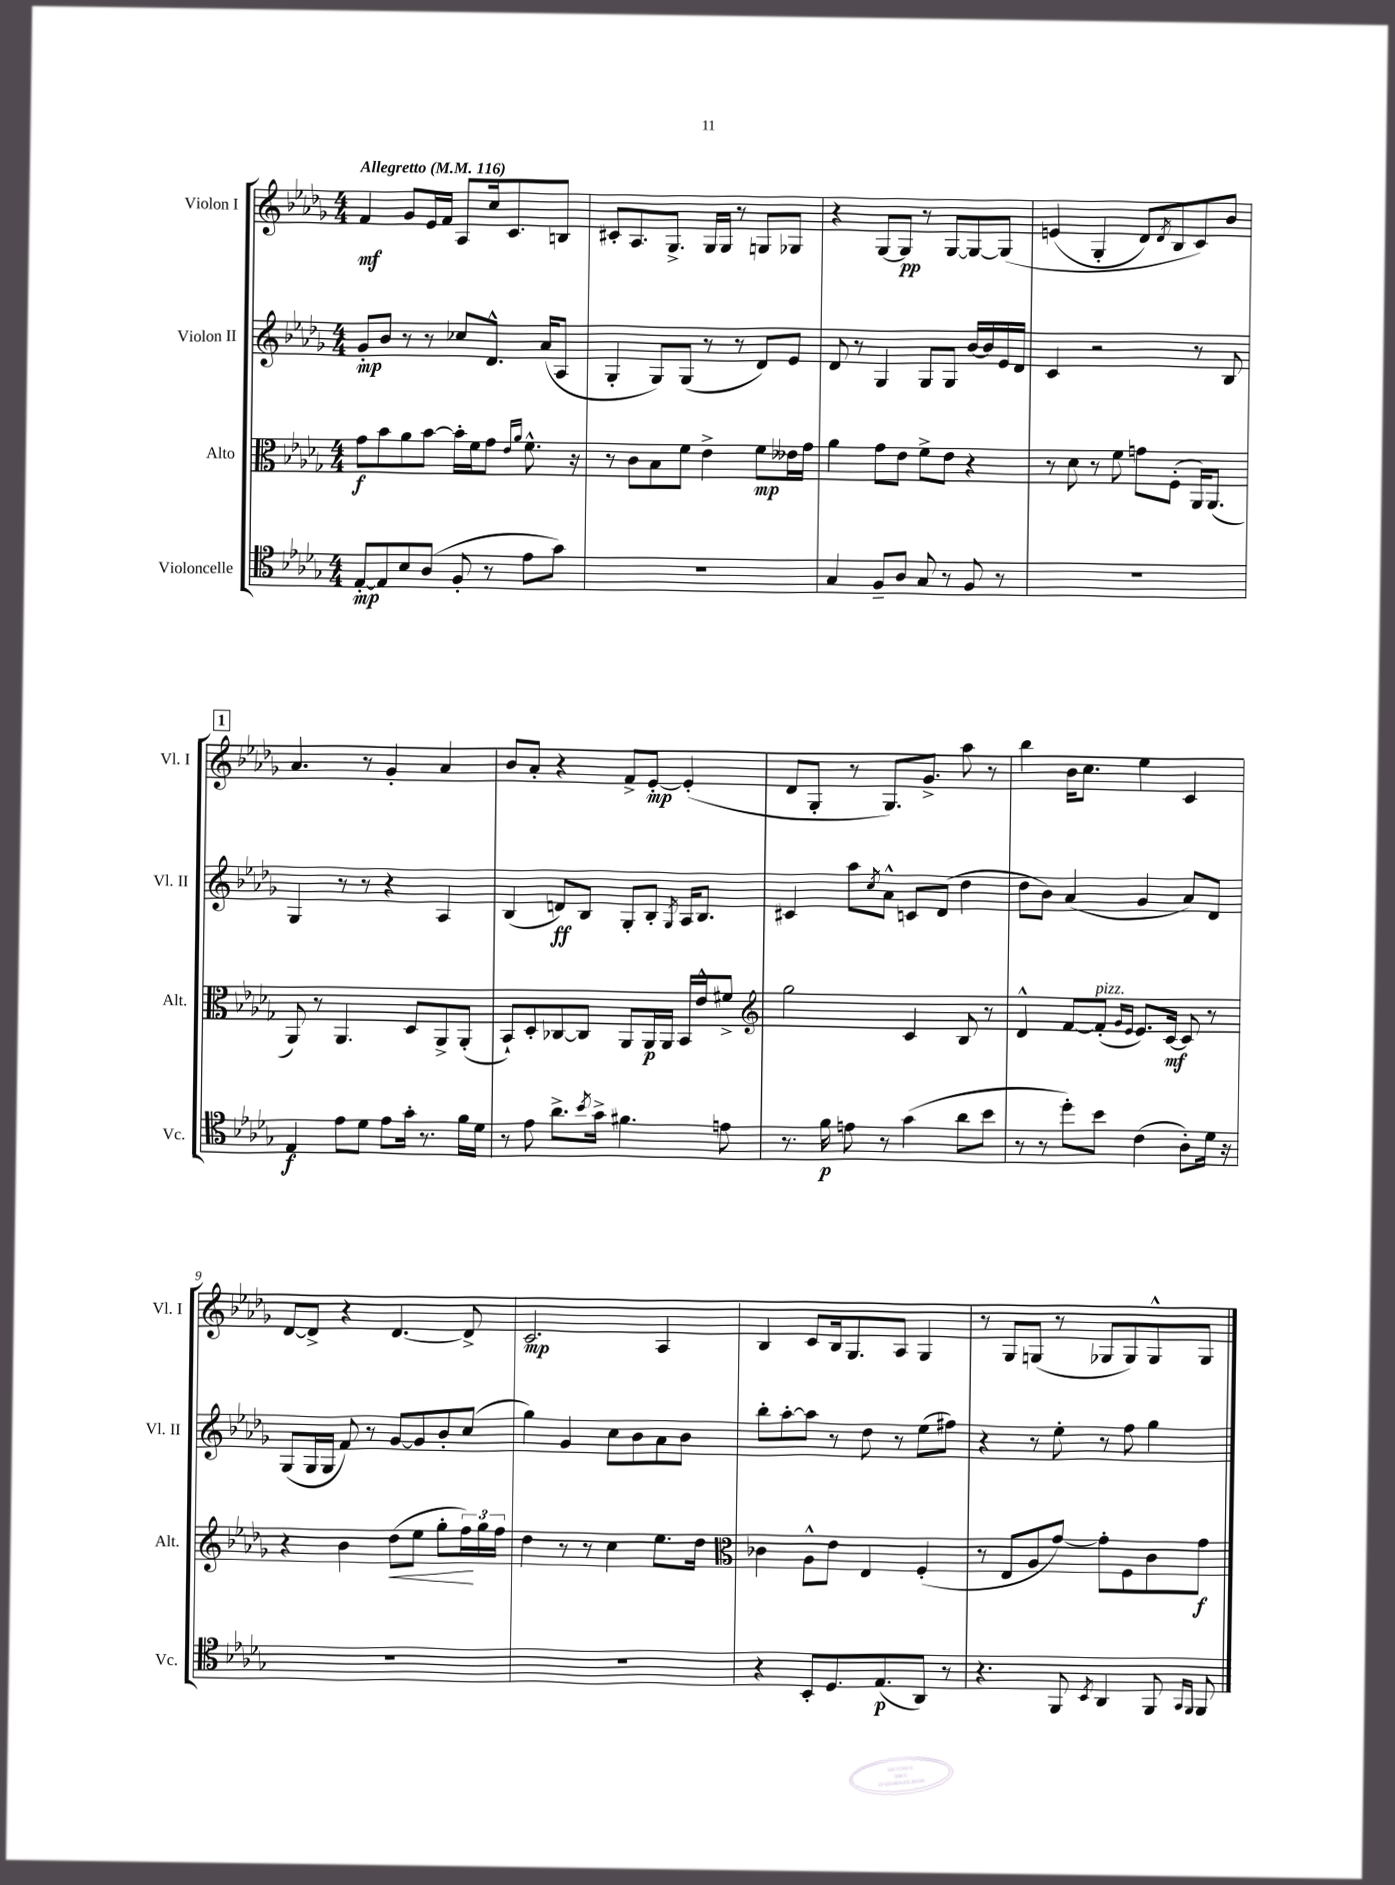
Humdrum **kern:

**kern	**kern	**kern	**kern
*staff4	*staff3	*staff2	*staff1
*clefC4	*clefC3	*clefG2	*clefG2
*k[b-e-a-d-g-]	*k[b-e-a-d-g-]	*k[b-e-a-d-g-]	*k[b-e-a-d-g-]
*M4/4	*M4/4	*M4/4	*M4/4
*MM116	*MM116	*MM116	*MM116
[8E-'	8g-	8g-'	4f
8E-]	8b-	8b-	.
8B-	8a-	8r	8g-
(8A-	[8b-	8r	16e-
.	.	.	16f
8F'	16b-']	8cc-	8A-
.	16f	.	.
8r	8g-	8.d-^^	16cc
.	.	.	8.c
.	16qqe-	.	.
.	16qqa-	.	.
8e-	8.f^^	.	.
.	.	(16a-	.
8g-)	.	8A-	8B
.	16r	.	.
=	=	=	=
1r	8r	4G-'	8c#'
.	8c	.	8.A-
.	8B-	8G-)	.
.	.	.	8.G-^
.	8f	(8G-	.
.	4e-^	8r	16G-
.	.	.	16G-
.	.	8r	8r
.	8f	8d-)	8G
.	16e--	8e-	8G-
.	16g-	.	.
=	=	=	=
4G-	4a-	8d-	4r
.	.	8r	.
8F~	8g-	4G-	[8G-
8A-	8e-	.	8G-]
8G-	8f^	8G-	8r
8r	8e-	8G-	[8G-
8F	4r	[16b-	8G-_
.	.	16b-]	.
8r	.	16e-	&(8G-]
.	.	16d-	.
=	=	=	=
1r	8r	4c	(4e
.	8d-	.	.
.	8r	2r	4G-'
.	8f	.	.
.	8g	.	8d-)
.	.	.	8qd-
.	(8F'	.	8B-
.	16AA-)	8r	8c&)
.	(8.AA-	.	.
.	.	8B-	8b-
=	=	=	=
4E-	8AA-)	4G-	4.a-
.	8r	.	.
8e-	4.AA-	8r	.
8d-	.	8r	8r
8e-	.	4r	4g-'
16g-'	8D-	.	.
8.r	.	.	.
.	8AA-^	4A-	4a-
16f	(8AA-'	.	.
16d-	.	.	.
=	=	=	=
8r	8BB-`)	(4B-	8b-
8e-	8D-'	.	8a-'
8.a-^	[8C-	8d)	4r
.	8C-]	8B-	.
8qb-	.	.	.
16g-^	.	.	.
4.f#	8AA-	8G-'	8f^
.	16AA-	8B-'	[8e-'
.	16AA-	.	.
.	.	8qG-	.
.	16BB-	16A-	(4e-']
.	16e-^^	8.B-	.
8e	8f#^	.	.
=	=	=	=
*	*clefG2	*	*
8.r	2gg-	4c#	8d-
.	.	.	8G-'
16f	.	.	.
8e	.	8aa-	8r
.	.	8qcc	.
8r	.	8a-^^	8.G-)
(4g-	4c	8c	.
.	.	.	8.g-^
.	.	(8d-	.
8a-	8B-	4dd-	8aa-
8b-	8r	.	8r
=	=	=	=
8r	4d-^^	8dd-	4bb-
8r	.	8b-)	.
8dd-')	[8f	(4a-	16b-
.	.	.	8.cc
8b-	(8f']	.	.
.	16qqg-	.	.
.	16qqe-	.	.
(4c	8.e-)	4g-	4ee-
.	[16c	.	.
8A-')	8c]	8a-)	4c
16d-	8r	8d-	.
16r	.	.	.
=	=	=	=
1r	4r	(8G-	[8d-
.	.	16G-	8d-^]
.	.	16G-	.
.	4b-	8f)	4r
.	.	8r	.
.	(8dd-	[8g-	[4.d-
.	8ee-	8g-]	.
.	8gg-'	8b-'	.
.	24ff)	(8cc	8d-^]
.	24gg-	.	.
.	24ff	.	.
=	=	=	=
1r	4dd-	4gg-)	2.c
.	8r	4g-	.
.	8r	.	.
.	4cc	8cc	.
.	.	8b-	.
.	8.ee-	8a-	4A-
.	.	8b-	.
.	16dd-	.	.
=	=	=	=
*	*clefC3	*	*
4r	4c-	8bb-'	4B-
.	.	[8aa-'	.
8BB-'	8A-^^	8aa-]	8c
8.D-	8e-	8r	16B-
.	.	.	8.G-
.	4E-	8dd-	.
(8.E-	.	.	.
.	.	8r	8A-
8AA-)	(4F'	(8ee-	4G-
8r	.	8ff#)	.
=	=	=	=
4.r	8r	4r	8r
.	8E-	.	8G-
.	8A-	8r	(8G
8FF	[8g-)	8ee-'	8r
8qBB-	.	.	.
4AA-	8g-']	8r	8G-
.	8F	8ff	8G-)
8FF	8c	4gg-	8G-^^
16qqGG-	.	.	.
16qqFF	.	.	.
8FF	8g-	.	8G-
==	==	==	==
*-	*-	*-	*-
